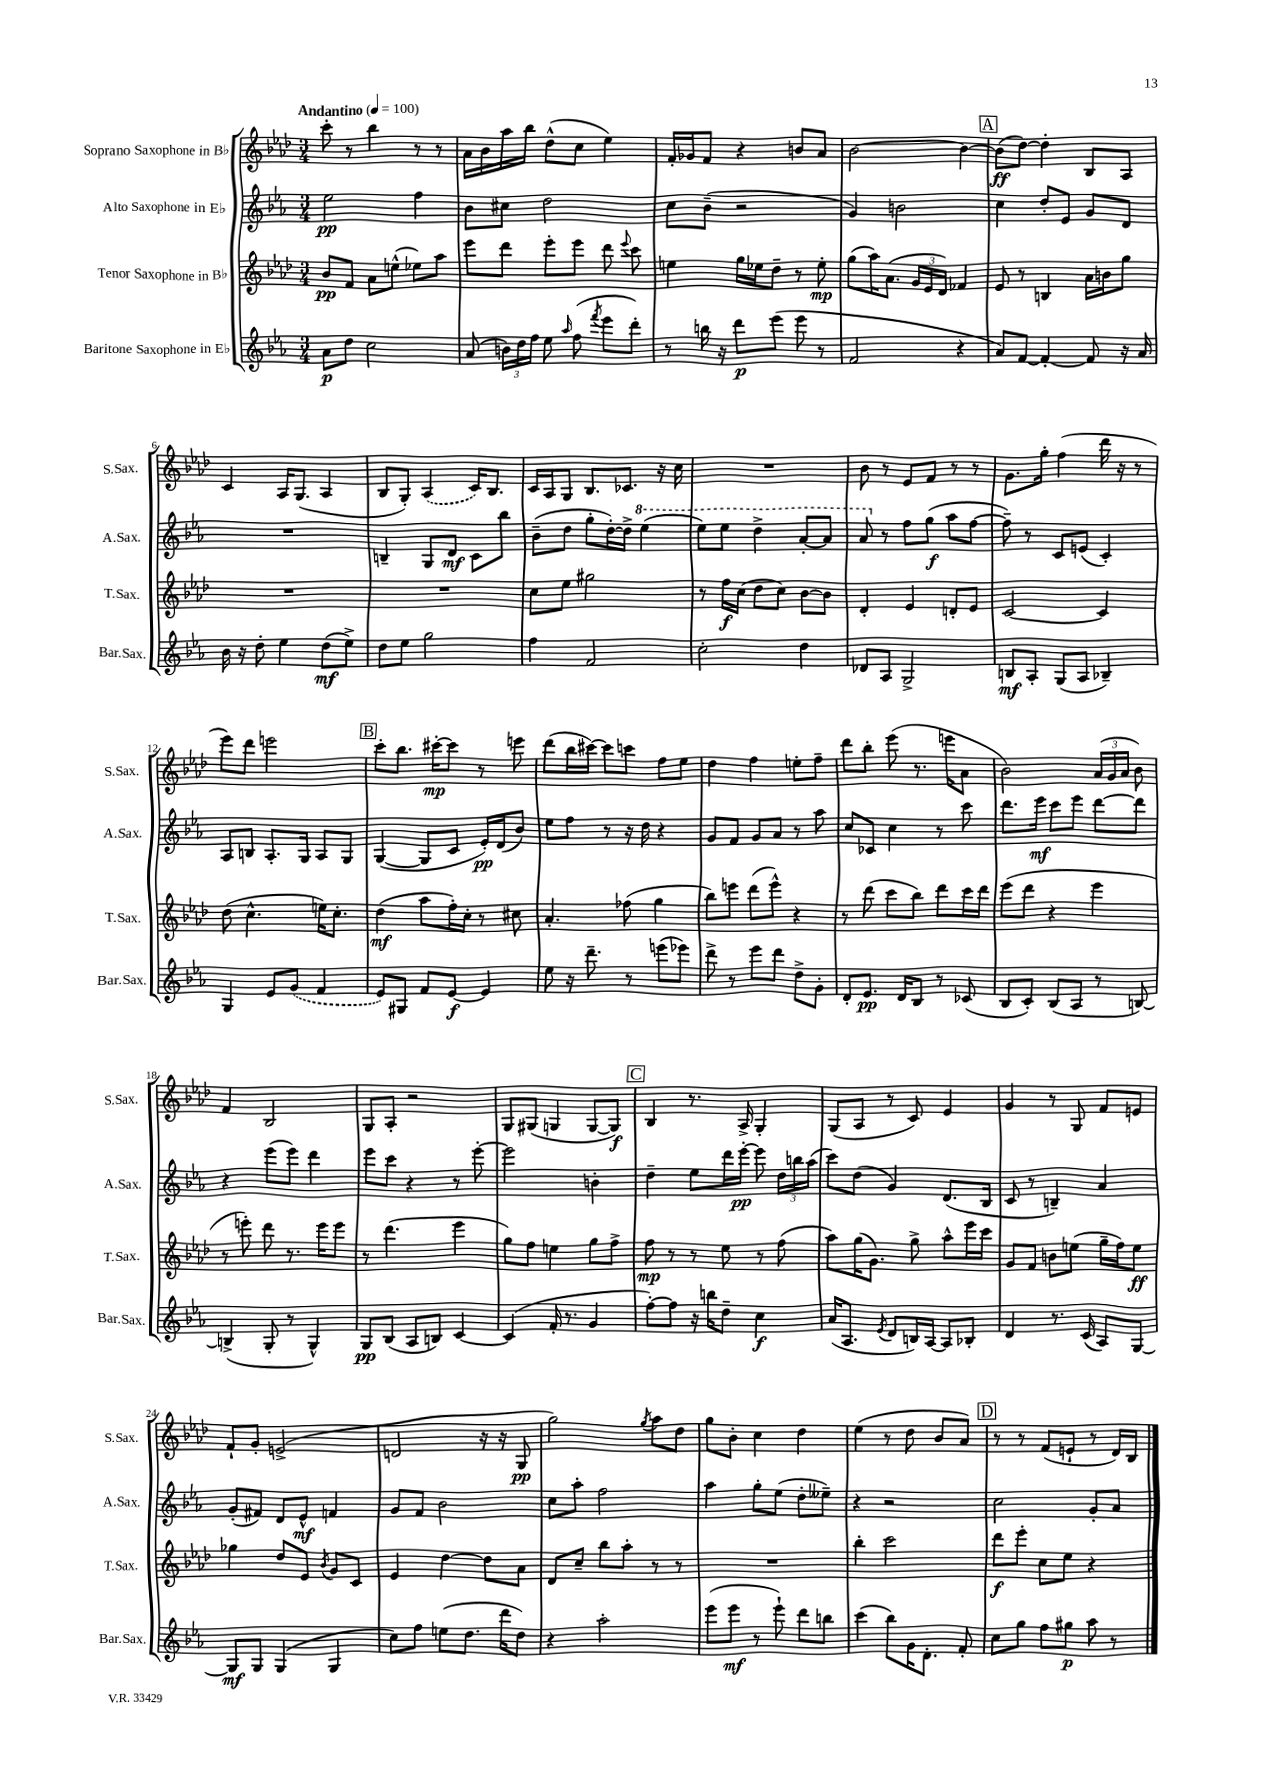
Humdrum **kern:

**kern	**kern	**kern	**kern
*staff4	*staff3	*staff2	*staff1
*clefG2	*clefG2	*clefG2	*clefG2
*k[b-e-a-]	*k[b-e-a-d-]	*k[b-e-a-]	*k[b-e-a-d-]
*M3/4	*M3/4	*M3/4	*M3/4
*MM100	*MM100	*MM100	*MM100
8a-	8b-	2ee-	8ccc'
8dd	8f	.	8r
2cc	8a-	.	4bb-
.	(8ee^^	.	.
.	8ee-)	4ff	8r
.	8aa-	.	8r
=	=	=	=
(8a-	8eee-	8b-	16a-
.	.	.	16b-
24b)	8ddd-	8cc#	16aa-
24dd	.	.	.
.	.	.	16bb-
24ff	.	.	.
8ee-	8eee-'	2dd	(8dd-^^
16qqaa-	.	.	.
(8ff	8eee-	.	8cc
8qfff	.	.	.
8eee-	8ddd-	.	4ee-)
.	8qqeee-	.	.
8ddd')	8ccc	.	.
=	=	=	=
8r	4ee	8cc	16f'
.	.	.	16g-
16bb	.	(8b-~	8f
16r	.	.	.
8ddd	16gg	2r	4r
.	16ee-	.	.
(8eee-	8dd-~	.	.
8eee-	8r	.	8b
8r	8ee-'	.	8a-
=	=	=	=
2f	(8gg	4g)	[2b-
.	16aa-)	.	.
.	(8.a-	.	.
.	.	2b	.
.	24g	.	.
.	24e-	.	.
.	24d-)	.	.
4r	4f-	.	4b-_
=	=	=	=
8a-)	8e-	4cc	(8b-]
[8f	8r	.	[8dd-)
4f'_	4B	8dd'	4dd-']
.	.	8e-	.
8f]	16a-	8g	8B-
.	16b	.	.
16r	8gg	8d	8A-
16a-	.	.	.
=	=	=	=
16b-	2.r	2.r	4c
16r	.	.	.
8dd'	.	.	.
4ee-	.	.	16A-
.	.	.	(8.G
(8dd	.	.	4A-
8ee-^)	.	.	.
=	=	=	=
8dd	2.r	4B~	8B-
8ee-	.	.	8G')
2gg	.	8G	(4A-
.	.	8d	.
.	.	8c	16c)
.	.	.	8.B-
.	.	8bb-	.
=	=	=	=
4ff	8cc	(8b-~	16c
.	.	.	16A-
.	8ee-	8dd	8G
2f	2gg#	8gg'	8.B-
.	.	[16dd')	.
.	.	16dd^]	8.c-
.	.	(4eee-	.
.	.	.	16r
.	.	.	16cc
=	=	=	=
2cc'	8r	8eee-)	2.r
.	16ff	8eee-	.
.	(16cc	.	.
.	8dd-	4ddd^	.
.	8cc)	.	.
4dd	[8b-	[8aa-'	.
.	8b-]	8aa-]	.
=	=	=	=
8d-	4d-'	8aa-	8b-
8A-	.	8r	8r
2G^	4e-	8ff	8e-
.	.	(8gg	8f
.	8d'	8aa-	8r
.	8e-	[8ff	8r
=	=	=	=
8B	[2c	8ff~])	8.g
8A-'	.	8r	.
.	.	.	16gg'
(8G	.	8c	(4ff
8A-	.	(8e	.
4B-~)	4c]	4c')	16ddd-
.	.	.	16r
.	.	.	8r
=	=	=	=
4G	(8dd-	8A-	8eee-)
.	4.cc^^	8B	8ddd-
8e-	.	8.A-'	2eee
(8g	.	.	.
.	.	16G	.
4f	16ee)	8A-	.
.	8.cc'	.	.
.	.	8G	.
=	=	=	=
8e-)	(4dd-	([4G	8ccc'
8G#	.	.	8.bb-
8f	8aa-	8G]	.
.	.	.	[16ccc#'
[8e-	16ff')	8c	8ccc#]
.	16cc'	.	.
4e-]	8r	16e-')	8r
.	.	(16d	.
.	8cc#	8b-)	8eee
=	=	=	=
8ee-	4.a-'	8ee-	(8ddd-
16r	.	8ff	16bb-
8.ddd~	.	.	[16ccc#)
.	.	8r	8ccc#]
8r	(8ff-	16r	8ccc
.	.	16dd	.
(8eee	4gg	4r	8ff
8eee-)	.	.	8ee-
=	=	=	=
8ddd^	8bb-)	8g	4dd-
8r	8eee	8f	.
8eee-	(8ddd-	8g	4ff
8ddd	8eee^^)	8a-	.
8dd^	4r	8r	8ee'
8g'	.	8aa-	8ff~
=	=	=	=
8d'	8r	8cc	8ddd-
8.e-	(8ddd-	8c-	8bb-'
.	8ccc	4cc	(8eee-
16d	.	.	.
8B-	8bb-)	.	8.r
8r	8ddd-	8r	.
.	.	.	16eee
(8c-	16ccc	8ccc	8a-
.	16ddd-	.	.
=	=	=	=
8B-	(8eee-	8.ddd	2b-)
8c')	8ddd-	.	.
.	.	16eee-	.
(8B-	4r	8ccc	.
8A-	.	8eee-	.
8r	4eee-	[8ddd	(24a-
.	.	.	24g
.	.	.	24a-
[8B)	.	8ddd]	8b-)
=	=	=	=
(4B^]	8r	4r	4f
.	8eee')	.	.
8G'	8ddd-	(8eee-	2B-
8r	8.r	8eee-)	.
4G^^)	.	4ddd	.
.	16eee	.	.
.	8eee	.	.
=	=	=	=
8G	8r	8eee-	8G
(8B-	(4.ddd-	8ccc	8A-'
8A-	.	4r	2r
8B)	.	.	.
[4c	4eee-	8r	.
.	.	[8eee-'	.
=	=	=	=
(4c]	8gg)	2eee-]	8G
.	8ff	.	(8G#
16f'	4ee	.	4G
8.r	.	.	.
4g	8gg	4b'	[8G
.	8ff^	.	8G])
=	=	=	=
[8ff')	8ff	4dd~	4B-
8ff]	8r	.	.
16r	8r	8ee-	8.r
16bb	.	.	.
8dd~	8ee-	16ddd	.
.	.	[16eee-'	16A-^
4cc	8r	8eee-]	4G'
.	(8ff	24dd	.
.	.	24bb	.
.	.	(24aa-	.
=	=	=	=
(16a-	8aa-)	8ccc)	(8G
8.A-	.	.	.
.	(16gg	(8dd	8A-
.	8.g)	.	.
8qe-	.	.	.
8d	.	4g)	8r
16B)	8gg^	.	8c)
[16A-	.	.	.
8A-]	8aa-^^	(8.d	4e-
8B-'	16eee-	.	.
.	16ccc	16B-	.
=	=	=	=
4d	8g	8c	4g
.	8f	8r	.
8.r	8b	4B~)	8r
.	(8ee	.	8G
(16c	.	.	.
8A-)	16gg~	4a-	8f
.	16ff)	.	.
[8G	8ee	.	8e
=	=	=	=
8G]	4gg-	(8g'	8f`
8G	.	8f#)	8g'
(4G	8dd-	8d	(2e^
.	8e-	8e-^^	.
.	8qb-	.	.
4G	8g	4f	.
.	8c	.	.
=	=	=	=
8cc)	4e-	8g	2d
8ff	.	8f	.
(8ee	[4dd-	2b-	.
8.dd	.	.	.
.	8dd-]	.	16r
16ddd	.	.	16r
8dd)	8a-	.	8G
=	=	=	=
4r	8d-	8cc	2gg)
.	8cc~	8aa-'	.
2aa-'	8bb-	2ff	.
.	8aa-'	.	.
.	.	.	8qgg
.	8r	.	8aa-
.	8r	.	8dd-
=	=	=	=
(8eee-	2.r	4aa-	8gg
8eee-	.	.	8b-'
8r	.	8gg'	4cc
8eee-`)	.	(8ee-	.
8ddd	.	8dd'	4dd-
8bb	.	8ee--~)	.
=	=	=	=
(4ccc	4bb-'	4r	(4ee-
8bb-)	2ccc	2r	8r
16g	.	.	8dd-
8.d'	.	.	.
.	.	.	8b-
8f'	.	.	8a-)
=	=	=	=
8cc	8ddd-	2cc	8r
8gg	8eee-'	.	8r
8ff	8cc	.	(8f
8gg#	8ee-	.	8e`
8aa-	4r	8g'	8r
8r	.	8a-	16d-)
.	.	.	16B-
==	==	==	==
*-	*-	*-	*-
